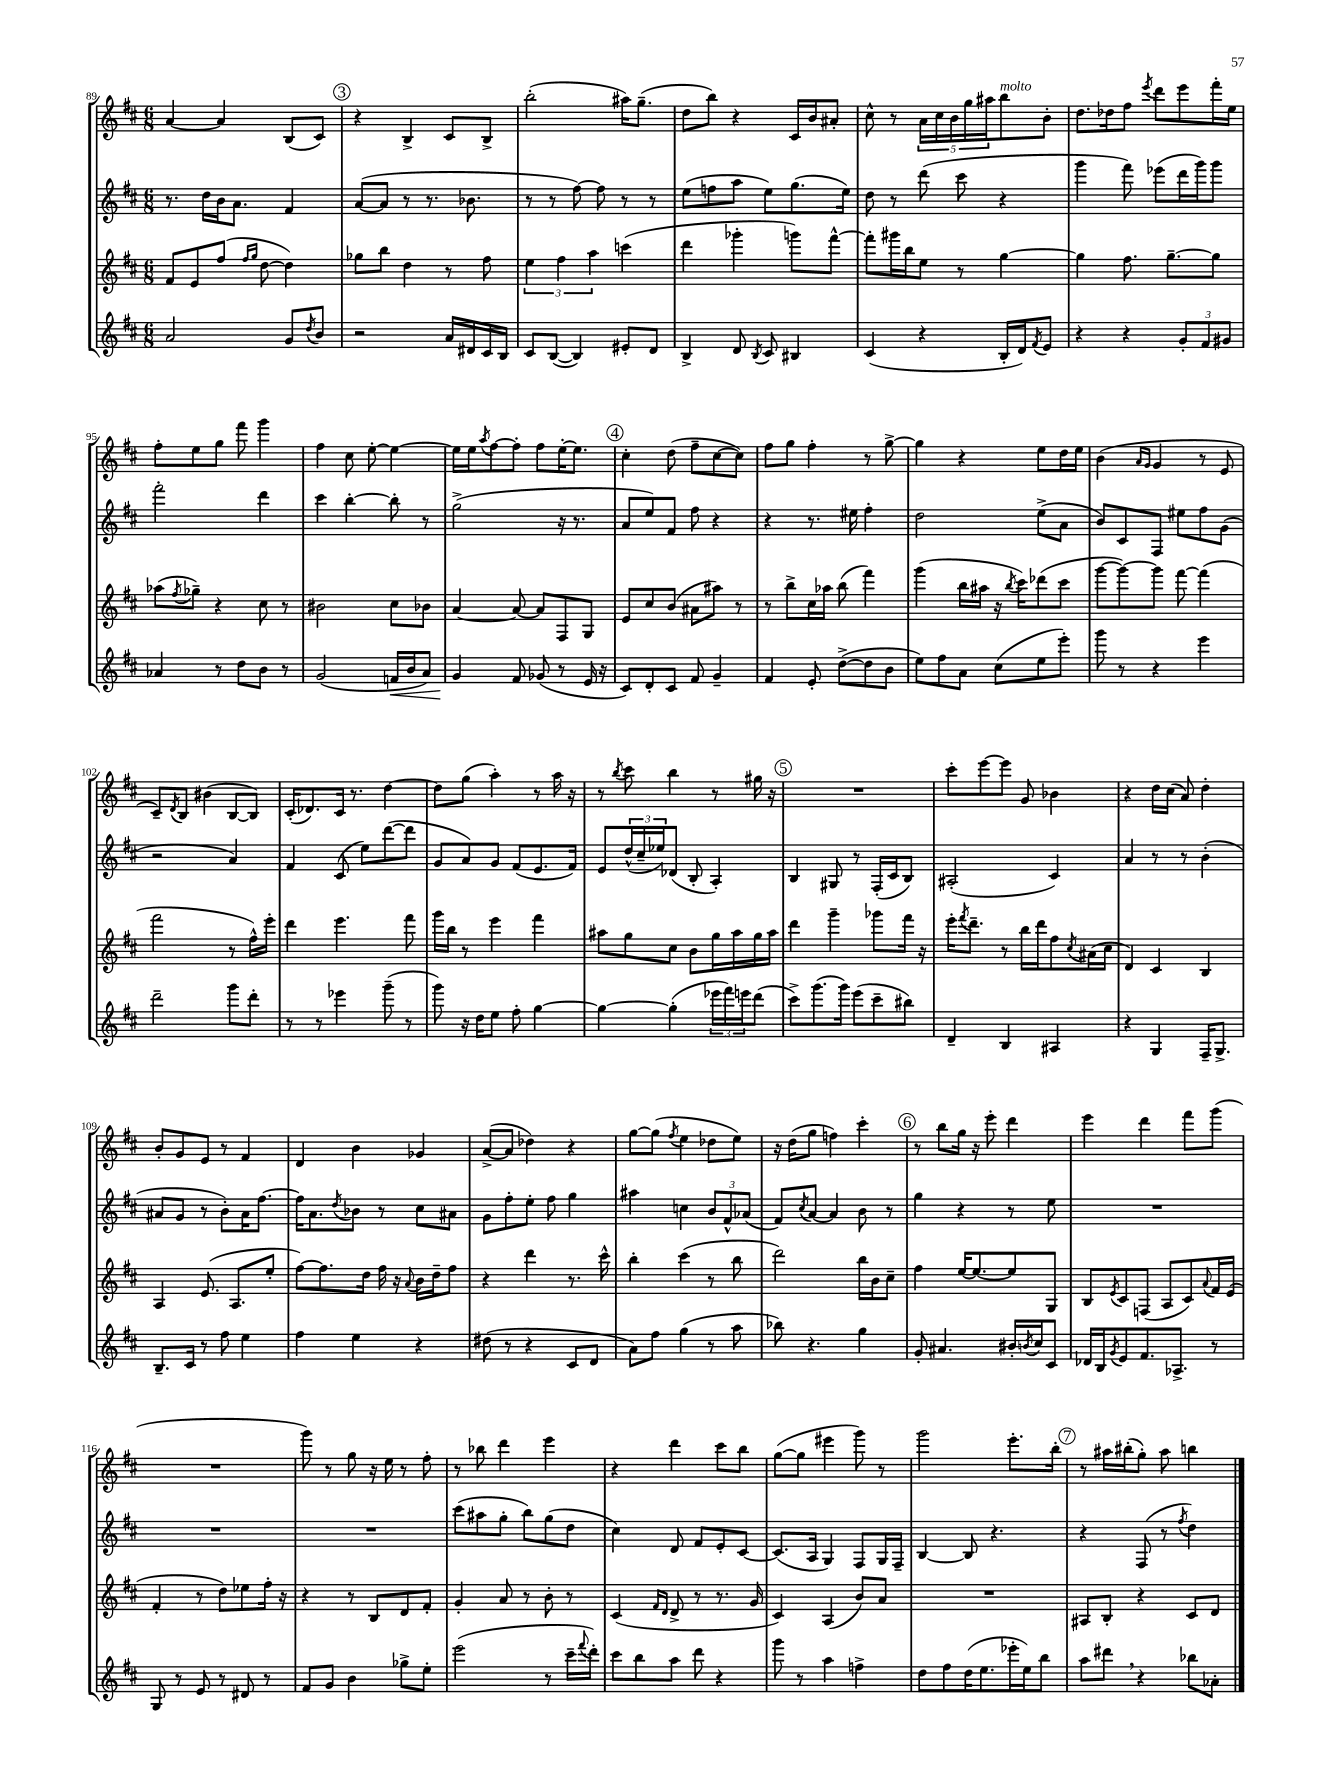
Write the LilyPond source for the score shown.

<<
\new StaffGroup <<
\new Staff = "s0" {
    \clef treble \key d \major \numericTimeSignature \time 6/8
    a'4~ a'4 b8( cis'8) |
    \mark \markup { \circle "3" } r4 b4-> cis'8 b8-> |
    b''2-.( ais''16) g''8.--( |
    d''8 b''8) r4 cis'16 b'16 ais'8-. |
    cis''8-^ r8 \tuplet 5/4 { a'16 cis''16 b'16 g''16 ais''16 } b''8^\markup { \italic "molto" } b'8-. |
    d''8. des''16 fis''8 \acciaccatura { e'''8 } d'''8 e'''8 fis'''16-. e''16 |
    fis''8-. e''8 g''8 fis'''8 g'''4 |
    fis''4 cis''8 e''8~-. e''4~ |
    e''16 e''16 \acciaccatura { a''8 } fis''8~ fis''8-. fis''8 e''16~-. e''8. |
    \mark \markup { \circle "4" } cis''4-. d''8( fis''8-- cis''8~ cis''8) |
    fis''8 g''8 fis''4-. r8 g''8~-> |
    g''4 r4 e''8 d''16 e''16 |
    b'4( \grace { a'16 g'16 } g'4 r8 e'8 |
    cis'8--) \acciaccatura { d'8 } b8 bis'4( b8~ b8) |
    cis'16-.( des'8.) cis'16 r8. d''4~ |
    d''8 g''8( a''4-.) r8 a''16 r16 |
    r8 \acciaccatura { b''8 } cis'''8 b''4 r8 gis''16 r16 |
    \mark \markup { \circle "5" } R2. |
    cis'''8-. e'''8~ e'''8 g'8 bes'4 |
    r4 d''16 cis''16( a'8) d''4-. |
    b'8-. g'8 e'8 r8 fis'4 |
    d'4 b'4 ges'4 |
    a'8~->( a'8 des''4) r4 |
    g''8~ g''8( \acciaccatura { fis''8 } e''4 des''8 e''8) |
    r16 d''16( g''8 f''4) cis'''4-. |
    \mark \markup { \circle "6" } r8 b''8 g''16 r16 e'''8-. d'''4 |
    e'''4 d'''4 fis'''8 g'''8( |
    R2. |
    g'''8) r8 g''8 r16 e''16 r8 fis''8-. |
    r8 bes''8 d'''4 e'''4 |
    r4 d'''4 cis'''8 b''8 |
    g''8~( g''8 eis'''4 g'''8) r8 |
    g'''2 e'''8.-. b''16-. |
    \mark \markup { \circle "7" } r8 ais''16 bis''16-.( g''8-.) ais''8 b''4 \bar "|." |
}
\new Staff = "s1" {
    \clef treble \key d \major \numericTimeSignature \time 6/8
    r8. d''16 b'16 a'8. fis'4 |
    \mark \markup { \circle "3" } a'8~( a'8 r8 r8. bes'8. |
    r8 r8 fis''8~) fis''8 r8 r8 |
    e''8( f''8 a''8 e''8) g''8.( e''16) |
    d''8 r8 d'''8( cis'''8 r4 |
    g'''4 fis'''8) ees'''8( d'''16 g'''16) g'''8 |
    fis'''2-. d'''4 |
    cis'''4 b''4~-. b''8-. r8 |
    g''2->( r16 r8. |
    \mark \markup { \circle "4" } a'8 e''8) fis'8 fis''8 r4 |
    r4 r8. eis''16 fis''4-. |
    d''2 e''8->( a'8 |
    b'8) cis'8 fis8 eis''8 fis''8 g'8( |
    r2 a'4) |
    fis'4 cis'8( e''8) d'''8~( d'''8 |
    g'8 a'8) g'8 fis'8( e'8. fis'16) |
    e'8 \tuplet 3/2 { d''16-^( cis''16-- ees''16) } des'8( b8-. a4-.) |
    \mark \markup { \circle "5" } b4 gis8 r8 fis16-.( cis'16 b8) |
    ais2-.( cis'4) |
    a'4 r8 r8 b'4-.( |
    ais'8 g'8 r8 b'8-.) ais'16 fis''8.~ |
    fis''16 a'8. \acciaccatura { d''8 } bes'8 r8 cis''8 ais'8 |
    g'8 fis''8-. e''8-. fis''8 g''4 |
    ais''4 c''4 \tuplet 3/2 { b'8 fis'8-^ aes'8( } |
    fis'8) \acciaccatura { cis''8 } a'8~ a'4 b'8 r8 |
    \mark \markup { \circle "6" } g''4 r4 r8 e''8 |
    R2. |
    R2. |
    R2. |
    cis'''8( ais''8 g''8-. b''8) g''8( d''8 |
    cis''4) d'8 fis'8 e'8-. cis'8~ |
    cis'8.( a16 g4) fis8 g16 fis16-- |
    b4~ b8 r4. |
    \mark \markup { \circle "7" } r4 fis8( r8 \acciaccatura { fis''8 } d''4) \bar "|." |
}
\new Staff = "s2" {
    \clef treble \key d \major \numericTimeSignature \time 6/8
    fis'8 e'8 fis''8( \grace { fis''16 g''16 } d''8~ d''4) |
    \mark \markup { \circle "3" } ges''8 b''8 d''4 r8 fis''8 |
    \tuplet 3/2 { e''4 fis''4 a''4 } c'''4( |
    d'''4 ges'''4-. g'''8) fis'''8~-^ |
    fis'''8-. gis'''16 b''16 e''8 r8 g''4~ |
    g''4 fis''8. g''8.~-- g''8 |
    aes''8( \acciaccatura { fis''8 } ges''8--) r4 cis''8 r8 |
    bis'2 cis''8 bes'8 |
    a'4~ a'8~ a'8 fis8 g8 |
    \mark \markup { \circle "4" } e'8 cis''8 b'8( ais'8 ais''8) r8 |
    r8 b''8-> cis''16 aes''16 b''8( fis'''4) |
    g'''4( b''16 ais''16 r16 \acciaccatura { b''8 } cis'''16) des'''8( cis'''8 |
    g'''8~ g'''8~) g'''8 fis'''8~ fis'''4( |
    fis'''2 r8 fis''16-^) e'''16-. |
    d'''4 e'''4. fis'''8 |
    g'''16 b''16 r8 e'''4 fis'''4 |
    ais''8 g''8 cis''8 b'8 g''16 ais''16 g''16 ais''16 |
    \mark \markup { \circle "5" } d'''4 g'''4-- ges'''8 fis'''16 r16 |
    e'''16-. \acciaccatura { fis'''8 } d'''8.-- r8 b''16 d'''16 fis''8 \acciaccatura { cis''8 } ais'16( cis''16 |
    d'4) cis'4 b4 |
    a4 e'8.( a8. e''8-. |
    fis''8~) fis''8. d''16 fis''16 r16 \appoggiatura { a'8 } b'16 d''16-- fis''8 |
    r4 d'''4 r8. cis'''16-^ |
    b''4-. cis'''4( r8 b''8 |
    d'''2) b''16 b'16 cis''8-- |
    \mark \markup { \circle "6" } fis''4 e''16~ e''8.~ e''8 g8 |
    b8 \acciaccatura { e'8 } cis'8 f8( a8 cis'8) \appoggiatura { a'8 } fis'16 e'16( |
    fis'4-. r8 d''8) ees''8 fis''16-. r16 |
    r4 r8 b8 d'8 fis'8-. |
    g'4-. a'8 r8 b'8-. r8 |
    cis'4( \grace { fis'16 d'16 } d'8-> r8 r8. g'16 |
    cis'4) a4( b'8) a'8 |
    R2. |
    \mark \markup { \circle "7" } ais8 b8-. r4 cis'8 d'8 \bar "|." |
}
\new Staff = "s3" {
    \clef treble \key d \major \numericTimeSignature \time 6/8
    a'2 g'8 \acciaccatura { d''8 } b'8 |
    \mark \markup { \circle "3" } r2 a'16 dis'16 cis'16 b16 |
    cis'8 b8~( b4) eis'8-. d'8 |
    b4-> d'8 \acciaccatura { b8 } cis'8 bis4 |
    cis'4( r4 b16-. d'16) \acciaccatura { fis'8 } e'8 |
    r4 r4 \tuplet 3/2 { g'8-. fis'8 gis'8 } |
    aes'4 r8 d''8 b'8 r8 |
    g'2( f'16\< b'16 a'8) |
    g'4\! fis'8 ges'8( r8 e'16 r16 |
    \mark \markup { \circle "4" } cis'8) d'8-. cis'8 fis'8 g'4-- |
    fis'4 e'8-. d''8~->( d''8 b'8 |
    e''8) fis''8 a'8 cis''8( e''8 e'''8-.) |
    g'''8 r8 r4 e'''4 |
    d'''2-- g'''8 d'''8-. |
    r8 r8 ees'''4 g'''8--( r8 |
    g'''8) r16 d''16 e''8 fis''8-. g''4~ |
    g''4~ g''4-.( \tuplet 3/2 { ees'''16 fis'''16) e'''16 } d'''8( |
    \mark \markup { \circle "5" } cis'''8->) g'''8.( g'''16) e'''8( cis'''8-- bis''8) |
    d'4-- b4 ais4 |
    r4 g4 fis16-- g8.-> |
    b8.-- cis'16 r8 fis''8 e''4 |
    fis''4 e''4 r4 |
    dis''8( r8 r4 cis'8 d'8 |
    a'8) fis''8 g''4( r8 a''8 |
    bes''8) r4. g''4 |
    \mark \markup { \circle "6" } g'8-. ais'4. bis'16-. \acciaccatura { b'8 } cis''16 cis'8 |
    des'16 b16 \acciaccatura { g'8 } e'8 fis'8. aes8.-> r8 |
    g8 r8 e'8 r8 dis'8 r8 |
    fis'8 g'8 b'4 ges''8-> e''8-. |
    e'''2( r8 cis'''16-- \appoggiatura { fis'''8 } d'''16-.) |
    cis'''8 b''8 a''8 d'''8 r4 |
    g'''8 r8 a''4 f''4-> |
    d''8 fis''8 d''16( e''8. ees'''16-. e''16) b''8 |
    \mark \markup { \circle "7" } a''8 dis'''8 \breathe r4 bes''8 aes'8-. \bar "|." |
}
>>
>>
\layout { \context { \Score currentBarNumber = #89 } }
